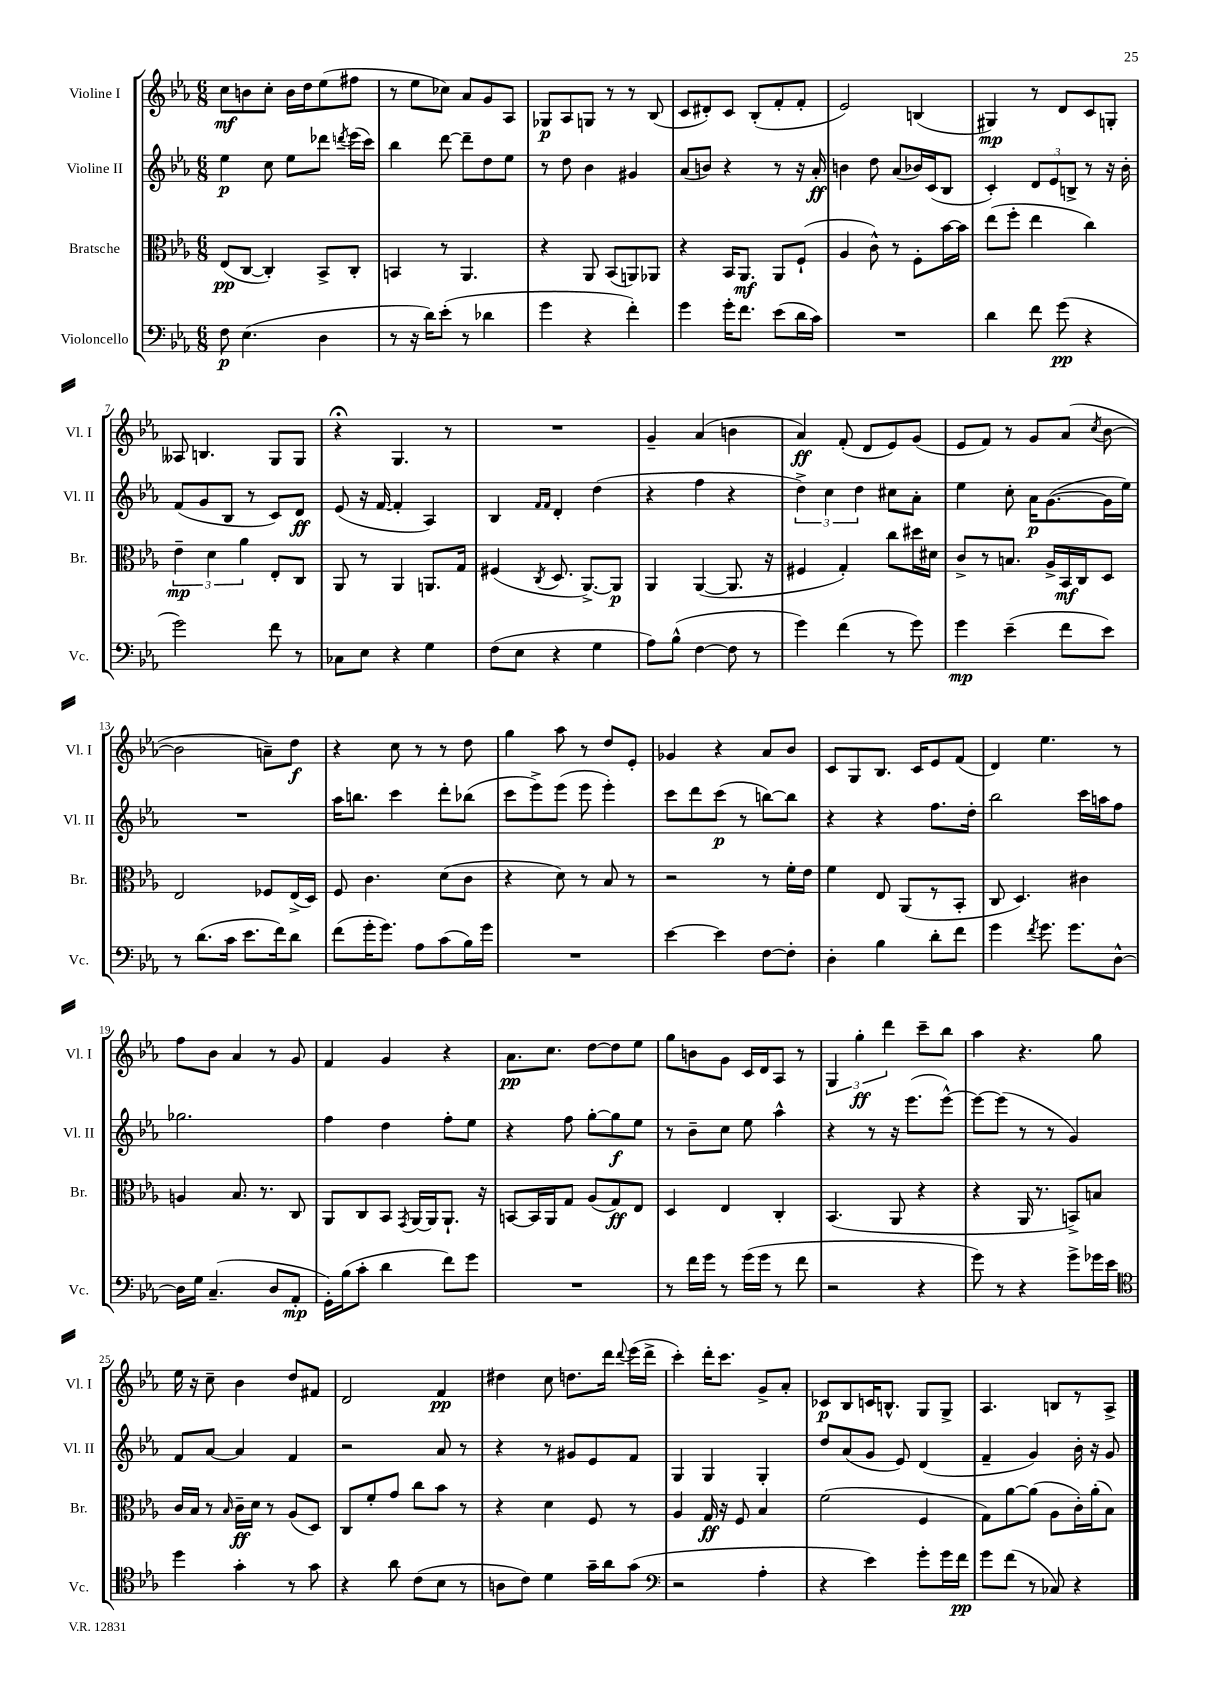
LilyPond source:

<<
\new StaffGroup <<
\new Staff = "s0" \with { instrumentName = "Violine I" shortInstrumentName = "Vl. I" } {
    \clef treble \key ees \major \numericTimeSignature \time 6/8
    \autoBeamOff c''8[\mf b'8 c''8]-. b'16[ d''16 ees''8( fis''8] |
    r8 ees''8[ ces''8]) aes'8[ g'8 aes8] |
    ges8[\p aes8 g8] r8 r8 bes8( |
    c'8[ dis'8-.) c'8] bes8[-.( f'8-. f'8]-. |
    ees'2) b4( |
    gis4\mp) r8 d'8[ c'8 g8]-. |
    aeses8 b4. g8[ g8] |
    r4\fermata g4. r8 |
    R2. |
    g'4-- aes'4( b'4 |
    aes'4\ff) f'8-.( d'8[ ees'8) g'8]( |
    ees'8[ f'8]) r8 g'8[ aes'8]( \acciaccatura { c''8 } bes'8~ |
    bes'2 a'8[--) d''8]\f |
    r4 c''8 r8 r8 d''8 |
    g''4 aes''8 r8 d''8[ ees'8]-. |
    ges'4 r4 aes'8[ bes'8] |
    c'8[ g8 bes8.] c'16[ ees'8 f'8]( |
    d'4) ees''4. r8 |
    f''8[ bes'8] aes'4 r8 g'8 |
    f'4 g'4 r4 |
    aes'8.[\pp c''8.] d''8[~ d''8 ees''8] |
    g''8[ b'8 g'8] c'16[ d'16 aes8] r8 |
    \tuplet 3/2 { g4 g''4-.\ff d'''4 } c'''8[-- bes''8] |
    aes''4 r4. g''8 |
    ees''16 r16 c''8-- bes'4 d''8[ fis'8] |
    d'2 f'4\pp |
    dis''4 c''8 d''8.[ d'''16] \appoggiatura { d'''8 } ees'''16[( d'''16]-> |
    c'''4-.) d'''16[-. c'''8.] g'8[-> aes'8]-. |
    ces'8[\p bes8 c'16 b8.]-^ g8[ g8]-> |
    aes4. b8[ r8 aes8]-> \bar "|." |
}
\new Staff = "s1" \with { instrumentName = "Violine II" shortInstrumentName = "Vl. II" } {
    \clef treble \key ees \major \numericTimeSignature \time 6/8
    \autoBeamOff ees''4\p c''8 ees''8[ des'''8] \acciaccatura { d'''8 } ees'''16[( c'''16]) |
    bes''4 d'''8~ d'''8[-- d''8 ees''8] |
    r8 d''8 bes'4 gis'4 |
    aes'8[( b'8]) r4 r8 r16 aes'16-.\ff |
    b'4 d''8 aes'8[( bes'16) c'16( bes8] |
    c'4-.) \tuplet 3/2 { d'8[ ees'8 b8]-> } r8 r16 bes'16-. |
    f'8[( g'8 bes8] r8 c'8[) d'8]\ff |
    ees'8( r16 f'16~ f'4-. aes4) |
    bes4 \grace { f'16[ f'16] } d'4-. d''4( |
    r4 f''4 r4 |
    \tuplet 3/2 { d''4->) c''4 d''4 } cis''8[ aes'8]-. |
    ees''4 c''8-. aes'16[\p g'8.~( g'16 ees''16]) |
    R2. |
    aes''16[ b''8.] c'''4 d'''8[-. bes''8]( |
    c'''8[ ees'''8->) ees'''8]( ees'''8 ees'''4-.) |
    c'''8[ d'''8 c'''8]\p( r8 b''8[~) b''8] |
    r4 r4 f''8.[ d''16]-. |
    bes''2 c'''16[ a''16 f''8] |
    ges''2. |
    f''4 d''4 f''8[-. ees''8] |
    r4 f''8 g''8[~-. g''8\f ees''8] |
    r8 bes'8[-- c''8] ees''8 aes''4-^ |
    r4 r8 r16 ees'''8.[( ees'''8]~-^) |
    ees'''8[~ ees'''8]( r8 r8 g'4) |
    f'8[ aes'8]~ aes'4 f'4 |
    r2 aes'8 r8 |
    r4 r8 gis'8[ ees'8 f'8] |
    g4 g4 g4-. |
    d''8[ aes'8( g'8] ees'8) d'4( |
    f'4-- g'4) bes'16-. r16 g'8 \bar "|." |
}
\new Staff = "s2" \with { instrumentName = "Bratsche" shortInstrumentName = "Br." } {
    \clef alto \key ees \major \numericTimeSignature \time 6/8
    \autoBeamOff ees8[\pp( c8]~ c4-.) bes,8[-> c8]-. |
    b,4 r8 aes,4. |
    r4 aes,8 bes,8[( a,8) aes,8] |
    r4 bes,16[ aes,8.]\mf aes,8[ f8]-!( |
    aes4 c'8-^) r8 f8[-. bes'16~ bes'16] |
    ees''8[( f''8]-. ees''4 c''4) |
    \tuplet 3/2 { ees'4--\mp d'4 aes'4 } ees8[-. c8] |
    aes,8 r8 aes,4 a,8.[ g16] |
    fis4( \acciaccatura { c8 } d8. aes,8.[~->) aes,8]\p |
    aes,4 aes,4~( aes,8. r16 |
    fis4 g4-.) c''8[ dis''16 dis'16] |
    c'8[-> r8 b8.] aes16[-> bes,16\mf c16 d8] |
    ees2 fes8[ ees16->( d16]) |
    f8 c'4. d'8[( c'8] |
    r4 d'8) r8 bes8 r8 |
    r2 r8 f'16[-. ees'16] |
    f'4 ees8 aes,8[( r8 bes,8]-. |
    c8 d4.) cis'4 |
    a4 bes8. r8. c8 |
    aes,8[ c8 bes,8] \acciaccatura { g,8 } aes,16[~ aes,16 aes,8.]-! r16 |
    b,8[~ b,16 aes,16 g8] aes8[( g8\ff) ees8] |
    d4 ees4 c4-. |
    bes,4.( aes,8 r4 |
    r4 aes,16 r8. b,8[->) b8] |
    c'16[ bes16] r8 \grace { bes16 } c'16[--\ff d'16] r8 aes8[( d8]) |
    c8[ f'8-. g'8] c''8[ bes'8] r8 |
    r4 d'4 f8 r8 |
    aes4 g16\ff r16 f8 bes4 |
    f'2( f4 |
    g8[) aes'8~ aes'8]( aes8[ c'16-.) aes'16-.( bes8]) \bar "|." |
}
\new Staff = "s3" \with { instrumentName = "Violoncello" shortInstrumentName = "Vc." } {
    \clef bass \key ees \major \numericTimeSignature \time 6/8
    \autoBeamOff f8\p ees4.( d4 |
    r8 r16 d'16[) ees'8]-.( r8 des'4 |
    g'4 r4 f'4-.) |
    g'4 g'16[-. f'8.] ees'8[( d'16 c'16]) |
    R2. |
    d'4 f'8 g'8\pp( r4 |
    g'2) f'8 r8 |
    ces8[ ees8] r4 g4 |
    f8[( ees8] r4 g4 |
    aes8[) bes8]-^( f4~ f8 r8 |
    g'4) f'4( r8 g'8) |
    g'4\mp ees'4--( f'8[ ees'8]) |
    r8 d'8.[( c'16] ees'8.[ f'16) d'8] |
    f'8[( g'16-. g'8.]) aes8[ c'8( bes16) g'16] |
    R2. |
    ees'4~ ees'4 f8[~ f8]-. |
    d4-. bes4 d'8[-. f'8] |
    g'4 \acciaccatura { f'8 } g'8. g'8.[ d8]~-^ |
    d16[ g16] c4.--( d8[ aes,8]-.\mp |
    g,16[-.) bes16( c'8]-. d'4 f'8[) g'8] |
    R2. |
    r8 f'16[ g'16] r8 g'16[( g'16] r8 f'8 |
    r2 r4 |
    g'8) r8 r4 g'8[-> ges'16 ees'16] |
    \clef tenor d''4 g'4-. r8 g'8 |
    r4 aes'8 c'8[( bes8] r8 |
    a8[ c'8]) d'4 g'16[-- aes'16 g'8]( |
    \clef bass r2 aes4-. |
    r4 ees'4) g'8[-. g'16 f'16]\pp |
    g'8[ f'8]( r8 ces8) r4 \bar "|." |
}
>>
>>
